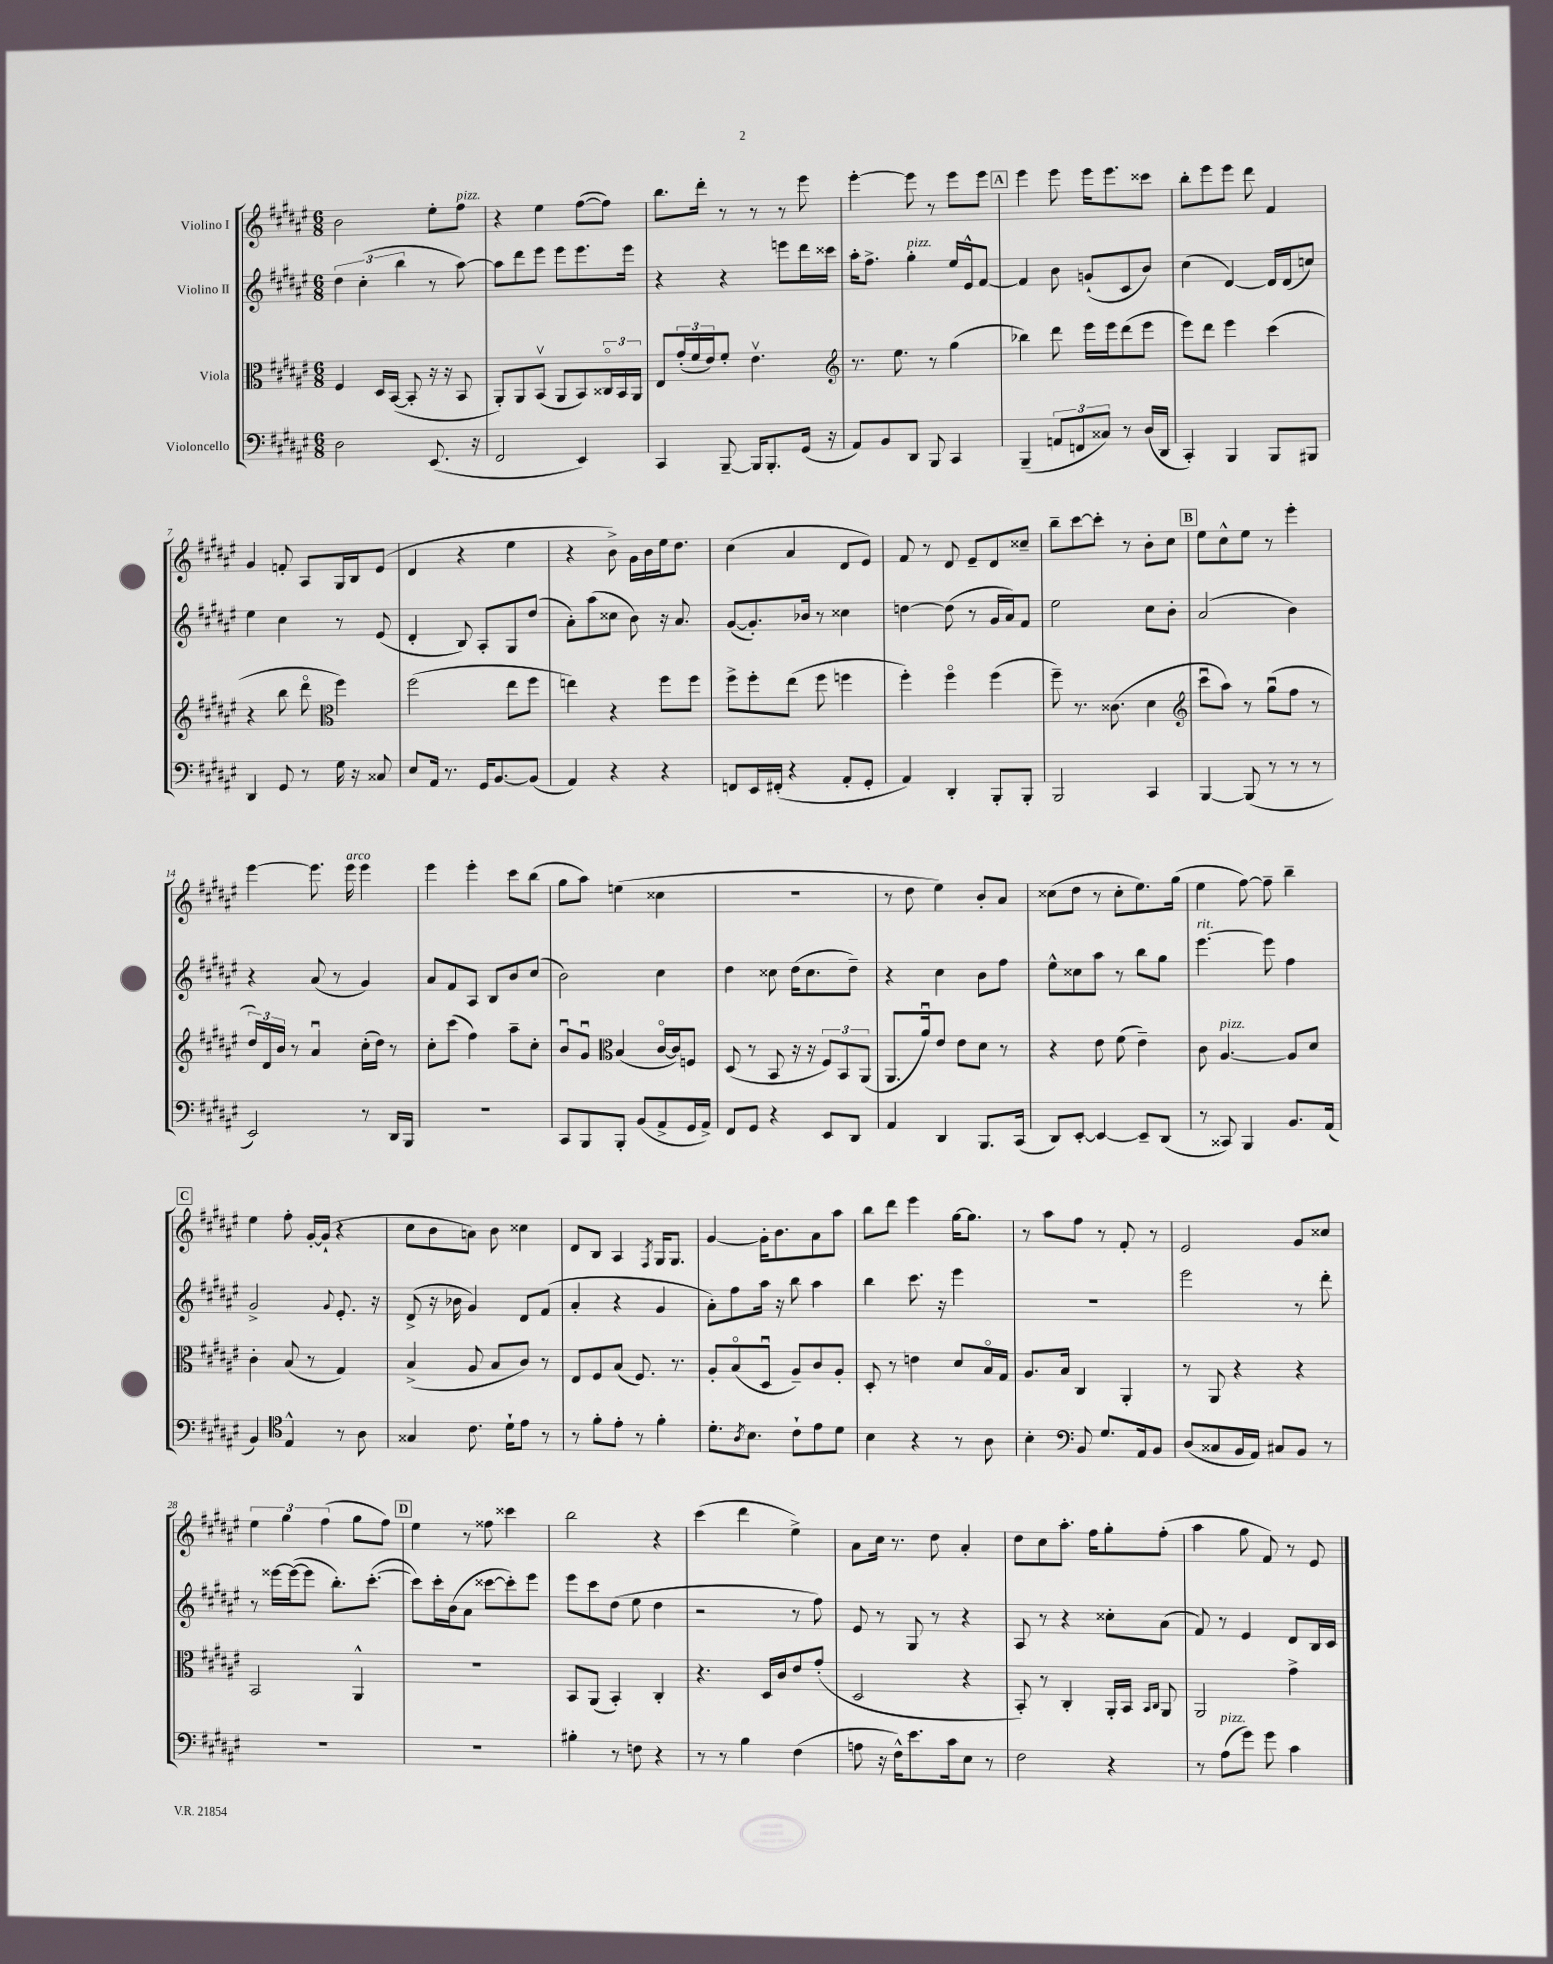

**kern	**kern	**kern	**kern
*staff4	*staff3	*staff2	*staff1
*clefF4	*clefC3	*clefG2	*clefG2
*k[f#c#g#d#a#e#]	*k[f#c#g#d#a#e#]	*k[f#c#g#d#a#e#]	*k[f#c#g#d#a#e#]
*M6/8	*M6/8	*M6/8	*M6/8
2D#	4F#	6dd#	2b
.	.	(6cc#'	.
.	16D#	.	.
.	([16BB	.	.
.	.	6bb	.
.	8BB']	.	.
(8.EE#	16r	8r	8ee#'
.	16r	.	.
.	8BB	[8aa#)	8ff#
16r	.	.	.
=	=	=	=
2FF#	8AA#')	8aa#]	4r
.	8AA#	8ddd#	.
.	(8BBv	8eee#	4ee#
.	8AA#	8eee#	.
4EE#)	8BB)	8.eee#	([8ff#
.	24C##o	.	8ff#])
.	24BB	.	.
.	.	16eee#	.
.	24AA#	.	.
=	=	=	=
4CC#	8E#	4r	8.bb
.	(24g#'	.	.
.	24f#	.	.
.	.	.	16ddd#'
.	24e#)	.	.
[8BBB~	8f#'	4r	8r
16BBB]	4.e#v	.	8r
8.BBB'	.	.	.
.	.	8eee	8r
(16GG#	.	16ddd#	8eee#
16r	.	16ccc##	.
=	=	=	=
*	*clefG2	*	*
8AA#)	8.r	16aa#'	[4eee#'
.	.	8.ff#^	.
8BB	.	.	.
.	8.ee#	.	.
8DD#	.	4gg#'	8eee#]
8BBB	8r	.	8r
4CC#	(4gg#	16ee#	8eee#
.	.	16e#^^	.
.	.	[8f#	8eee#
=	=	=	=
(4BBB~	4bb-)	4f#]	4eee#
12AA	8ddd#	8b	8eee#
12FF	.	.	.
.	16eee#	(8g`	16eee#
12C##)	.	.	.
.	16eee#	.	8.eee#
8r	(8ddd#	8c#	.
(16D#	8eee#	8b)	8ccc##
16DD#	.	.	.
=	=	=	=
4CC#')	8eee#)	(4cc#	8bb'
.	8ddd#	.	8eee#
4BBB	4eee#	[4d#)	8eee#
.	.	.	8ddd#
8BBB	(4ccc#	16d#]	4f#
.	.	(16d#	.
8BBB#	.	8cc)	.
=	=	=	=
4DD#	4r	4ee#	4g#
8GG#	8bb	4cc#	8f'
8r	8ddd#o	.	8A#
*	*clefC3	*	*
16G#	4ff#)	8r	16G#
16r	.	.	16B
8C##	.	(8e#	(8e#
=	=	=	=
8E#	(2ff#	4d#'	4d#
16AA#	.	.	.
8.r	.	.	.
.	.	8B)	4r
16GG#	.	8A#'	.
[8.BB	.	.	.
.	8ee#	8G#	4ee#
(8BB]	8ff#	(8dd#	.
=	=	=	=
4AA#)	4ee)	8a#')	4r
.	.	(8aa#	.
4r	4r	8cc##	8b^)
.	.	8b)	16g#
.	.	.	16b
4r	8ff#	16r	16ee#
.	.	8.a#	8.dd#
.	8ff#	.	.
=	=	=	=
8FF	8ff#^	([8g#	(4cc#
16EE#	8ff#'	8.g#'])	.
(16FF#'	.	.	.
4r	(8ee#	.	4a#
.	.	16b-	.
.	8ff#	8r	.
8AA#'	4ff	4cc##	8d#
8GG#'	.	.	8e#)
=	=	=	=
4AA#)	4ff#')	[4dd	8f#
.	.	.	8r
4DD#'	4ff#o	(8dd]	8d#
.	.	8r	8e#~
8BBB'	(4ff#	16g#	8d#
.	.	16a#)	.
8BBB'	.	8f#	8cc##~
=	=	=	=
2BBB	8ff#~)	2ee#	8bb~
.	8.r	.	[8ccc#
.	.	.	8ccc#']
.	(8.c##	.	.
.	.	.	8r
4CC#	4d#	8cc#	8b'
.	.	8b'	8cc#
=	=	=	=
*	*clefG2	*	*
[4BBB	8ccc#u	(2a#	8ee#
.	8aa#)	.	8cc#^^
(8BBB]	8r	.	8ee#
8r	(8gg#u	.	8r
8r	8ff#	4b)	4eee#'
8r	8r	.	.
=	=	=	=
2EE#)	24dd#)	4r	[4eee#
.	24d#	.	.
.	24b	.	.
.	8r	.	.
.	4a#u	(8a#	8.eee#]
.	.	8r	.
.	.	.	16eee#
8r	(16cc#'	4g#)	4eee#
.	16dd#)	.	.
16DD#	8r	.	.
16BBB	.	.	.
=	=	=	=
2.r	8cc#'	8a#	4eee#
.	(8ccc#	8f#	.
.	4ff#)	8A#	4eee#'
.	.	8B	.
.	8aa#~	8b	8ccc#
.	8cc#'	(8cc#	(8bb
=	=	=	=
8CC#	8bu	2b)	8gg#
8BBB	8g#u	.	8aa#)
*	*clefC3	*	*
8BBB'	(4B	.	(4ee
(8BB	.	.	.
8AA#^	[16c#o	4cc#	4cc##
.	16c#])	.	.
16GG#	8F	.	.
16AA#^)	.	.	.
=	=	=	=
8FF#	(8D#	4dd#	2.r
8GG#	8r	.	.
4r	8BB	8cc##	.
.	16r	(16dd#	.
.	16r	8.cc##	.
8EE#	12F#)	.	.
.	12BB	.	.
8DD#	.	8dd#~)	.
.	(12AA#	.	.
=	=	=	=
4AA#	8.AA#	4r	8r
.	.	.	8dd#
.	16a#u)	.	.
4DD#	8e#	4cc#	4ee#)
.	8e#	.	.
8.BBB	8d#	8b	8b'
.	8r	8ff#	8a#
(16CC#	.	.	.
=	=	=	=
8DD#)	4r	8ee#^^	(8cc##
[8EE#'	.	8cc##	8dd#
4EE#_	8e#	8aa#	8r
.	(8f#	8r	8cc##'
8EE#~]	4e#~)	8bb	8.ee#)
(8DD#	.	8gg#	.
.	.	.	(16gg#
=	=	=	=
8r	8c#	[4.eee#	4ee#
8CC##)	[4.A#	.	.
4BBB	.	.	[8ff#)
.	.	8eee#]	8ff#~]
8.BB	8A#]	4ff#	4bb~
.	8d#	.	.
(16AA#	.	.	.
=	=	=	=
4BB)	4c#'	2g#^	4ee#
*clefC4	*	*	*
4E#^^	(8B	.	8ff#'
.	8r	.	[16g#'
.	.	.	(16g#`]
.	.	8qqg#	.
8r	4G#)	8.e#'	4r
8A#	.	.	.
.	.	16r	.
=	=	=	=
4G##	(4B^	(8d#^	8cc#
.	.	16r	8b
.	.	16b-	.
8.c#	8A#	4g#)	8a)
.	8B	.	8b
16d#`	.	.	.
8e#	8c#)	8d#	4cc##
8r	8r	(8f#	.
=	=	=	=
8r	8E#	4a#'	8d#
8f#'	8F#	.	8B
8e#'	(8B	4r	4A#
8r	8.F#)	.	.
.	.	.	8qF#
4f#'	.	4g#	16G#
.	8.r	.	8.G#
=	=	=	=
8.d#'	8A#'	8a#')	[4g#
.	(8Bo	8ff#	.
8qA#	.	.	.
8.B	.	.	.
.	8D#u	16aa#	16g#']
.	.	16r	8.b
8c#`	8A#~)	8bb	.
8e#	8c#	4aa#	8a#
8d#	8A#'	.	8aa#
=	=	=	=
4B	8D#'	4bb	8bb
.	8r	.	8ddd#
4r	4e	8.ccc#	4eee#
.	.	16r	.
8r	8d#	4eee#	[16gg#
.	.	.	8.gg#]
8A#	16Bo	.	.
.	16G#	.	.
=	=	=	=
4B'	8.A#	2.r	8r
.	.	.	8aa#
.	16B	.	.
*clefF4	*	*	*
8BB	4C#	.	8ff#
8.G#	.	.	8r
.	4AA#'	.	8f#'
16AA#	.	.	.
8BB	.	.	8r
=	=	=	=
(8D#	8r	2eee#	2e#
8C##	8AA#	.	.
16BB	4r	.	.
16AA#)	.	.	.
8C#	.	.	.
8BB	4r	8r	8g#
8r	.	8ddd#'	8cc##
=	=	=	=
2.r	2BB	8r	6ee#
.	.	[16eee##	.
.	.	.	6gg#
.	.	(16eee##_	.
.	.	8eee##]	.
.	.	.	(6ff#
.	.	8.bb')	.
.	4AA#^^	.	8gg#
.	.	([8.ccc#'	.
.	.	.	8ff#)
=	=	=	=
2.r	2.r	8ccc#])	4ee#
.	.	16ccc#'	.
.	.	(16b	.
.	.	8a#	8r
.	.	[8ccc##	8ff##
.	.	8ccc##'])	4ccc##
.	.	8eee#	.
=	=	=	=
4B#'	8BB	8eee#	2bb
.	(8AA#	8ccc#	.
8r	4BB')	(8dd#	.
8F	.	8ee#	.
4r	4C#'	4dd#	4r
=	=	=	=
8r	4.r	2r	(4ccc#
8r	.	.	.
4B	.	.	4ddd#
.	16D#	.	.
.	16c#	.	.
(4F#	8e#	8r	4ee#^)
.	(8g#'	8ff#)	.
=	=	=	=
8A	2D#	8e#	8a#
16r	.	8r	16cc#
16F#^^)	.	.	8.r
8.e#	.	8G#	.
.	.	8r	8dd#
16c#	.	.	.
8E#	4r	4r	4a#'
8r	.	.	.
=	=	=	=
2F#	8BB')	8A#	8dd#
.	8r	8r	8cc#
.	4C#'	4r	8.aa#'
.	.	.	16ff#
4r	16AA#'	8cc##'	8gg#'
.	16BB	.	.
.	16qqBB	.	.
.	16qqC#	.	.
.	8AA#	(8a#	(8ff#'
=	=	=	=
8r	2AA#	8f#)	4aa#
(8A#	.	8r	.
8g#)	.	4e#	8gg#
8g#	.	.	8f#)
4c#	4g#^	8d#	8r
.	.	16B	8e#
.	.	16c#	.
==	==	==	==
*-	*-	*-	*-
